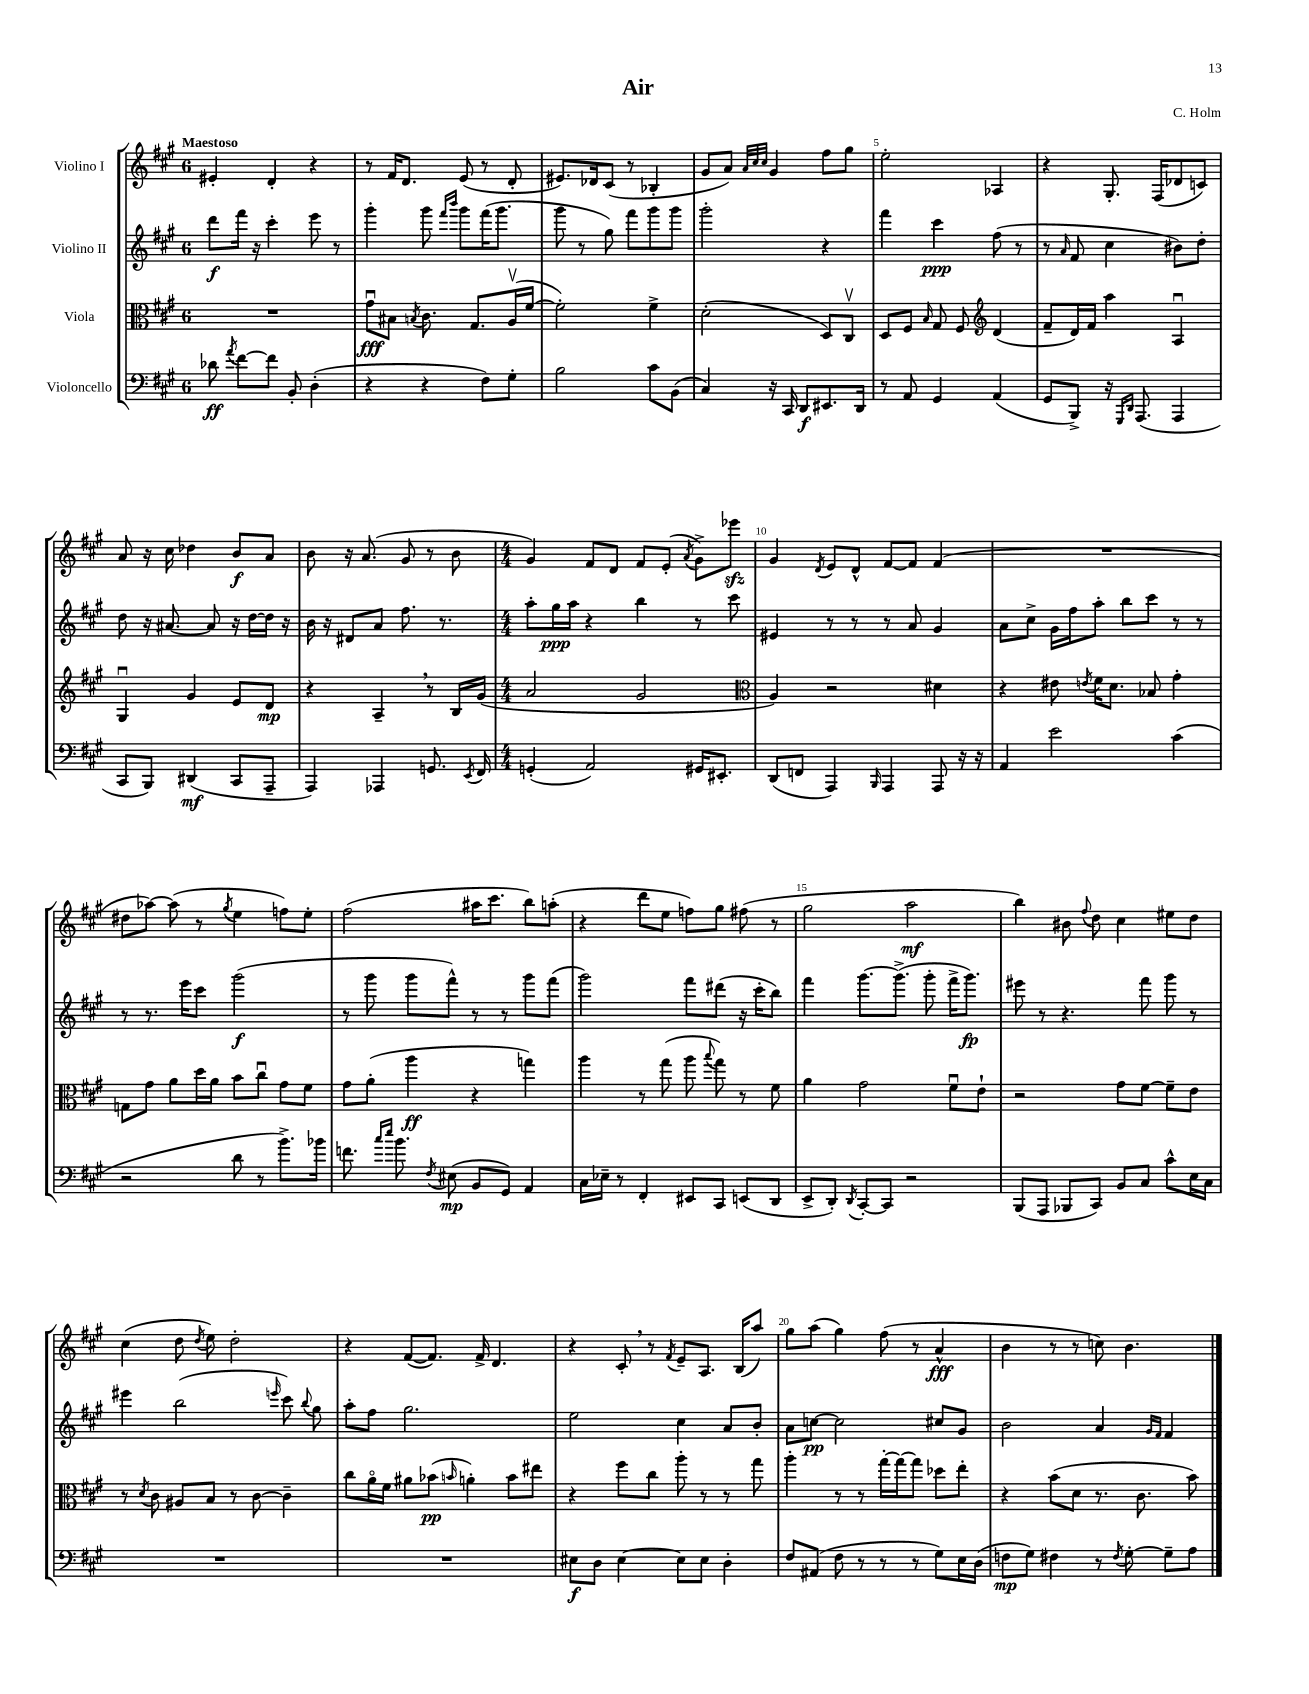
\header { title = "Air" composer = "C. Holm" }
<<
\new StaffGroup <<
\new Staff = "s0" \with { instrumentName = "Violino I" } {
    \clef treble \key a \major \once \override Staff.TimeSignature.style = #'single-digit \time 6/8 \tempo "Maestoso"
    \autoBeamOff eis'4-. d'4-. r4 |
    r8 fis'16[ d'8.] e'8( r8 d'8-. |
    eis'8.[) des'16 cis'8]( r8 bes4-. |
    gis'8[ a'8]) \grace { a'32[ cis''32 cis''32] } gis'4 fis''8[ gis''8] |
    e''2-. aes4 |
    r4 gis8.-. fis16[( des'8 c'8]) |
    a'8 r16 cis''16 des''4 b'8[\f a'8] |
    b'8 r16 a'8.( gis'8 r8 b'8 |
    \numericTimeSignature \time 4/4 gis'4) fis'8[ d'8] fis'8[ e'8]-.( \acciaccatura { a'8 } gis'8[->) ees'''8]\sfz |
    gis'4 \acciaccatura { d'8 } e'8[ d'8]-^ fis'8[~ fis'8] fis'4( |
    R1 |
    dis''8[ aes''8]~) aes''8( r8 \acciaccatura { gis''8 } e''4 f''8[) e''8]-. |
    fis''2( ais''16[ cis'''8.] b''8[) a''8]-.( |
    r4 d'''8[ e''8] f''8[) gis''8] fis''8( r8 |
    gis''2 a''2\mf |
    b''4) bis'8 \appoggiatura { fis''8 } d''8 cis''4 eis''8[ d''8] |
    cis''4( d''8 \acciaccatura { d''8 } e''8) d''2-. |
    r4 fis'8[~( fis'8.]) fis'16-> d'4. |
    r4 cis'8-. \breathe r8 \acciaccatura { fis'8 } e'8[-- a8.] b16[( a''8]) |
    gis''8[ a''8]( gis''4) fis''8( r8 a'4-^\fff |
    b'4 r8 r8 c''8) b'4. \bar "|." |
}
\new Staff = "s1" \with { instrumentName = "Violino II" } {
    \clef treble \key a \major \once \override Staff.TimeSignature.style = #'single-digit \time 6/8
    \autoBeamOff d'''8[\f fis'''16] r16 cis'''4-. e'''8 r8 |
    gis'''4-. gis'''8 \grace { fis'''16[ b'''16] } gis'''8[ fis'''16( gis'''8.] |
    gis'''8 r8 gis''8) fis'''8[ gis'''8 gis'''8] |
    gis'''2-. r4 |
    fis'''4 cis'''4\ppp fis''8( r8 |
    r8 \grace { a'16 } fis'8 cis''4 bis'8[) d''8]-. |
    d''8 r16 ais'8.~ ais'8 r16 d''16[~ d''16] r16 |
    b'16 r16 dis'8[ a'8] fis''8. r8. |
    \numericTimeSignature \time 4/4 a''8[-. gis''16\ppp a''16] r4 b''4 r8 cis'''8 |
    eis'4 r8 r8 r8 a'8 gis'4 |
    a'8[ cis''8]-> gis'16[ fis''16 a''8]-. b''8[ cis'''8] r8 r8 |
    r8 r8. e'''16[ cis'''8] gis'''2\f( |
    r8 gis'''8 gis'''8[ fis'''8]-^) r8 r8 gis'''8[ fis'''8]( |
    gis'''2) fis'''8[ dis'''8]( r16 cis'''16[-. b''8]) |
    fis'''4 gis'''8.[~ gis'''8.]->( gis'''8-. fis'''16[-> gis'''8.]\fp) |
    eis'''8 r8 r4. fis'''8 gis'''8 r8 |
    eis'''4 b''2( \grace { e'''16 } cis'''8) \appoggiatura { b''8 } gis''8 |
    a''8[-. fis''8] gis''2. |
    e''2 cis''4 a'8[ b'8]-. |
    a'8[ c''8]~\pp c''2 cis''8[ gis'8] |
    b'2 a'4 \grace { gis'16[ fis'16] } fis'4 \bar "|." |
}
\new Staff = "s2" \with { instrumentName = "Viola" } {
    \clef alto \key a \major \once \override Staff.TimeSignature.style = #'single-digit \time 6/8
    \autoBeamOff R2. |
    gis'8[\downbow\fff bis8] \acciaccatura { b8 } cis'8. gis8.[ a16\upbow( fis'16]~ |
    fis'2-.) fis'4-> |
    d'2-.( d8[) cis8]\upbow |
    d8[ fis8] \grace { b16 } gis8 fis8 \clef treble d'4( |
    fis'8[-- d'16) fis'16] a''4 a4\downbow |
    gis4\downbow gis'4 e'8[ d'8]\mp |
    r4 a4-- \breathe r8 b16[ gis'16]( |
    \numericTimeSignature \time 4/4 a'2 gis'2 |
    \clef alto a4) r2 dis'4 |
    r4 eis'8 \acciaccatura { e'8 } fis'16[ d'8.] bes8 gis'4-. |
    g8[ gis'8] a'8[ d''16 a'16] b'8[ cis''8]\downbow gis'8[ fis'8] |
    gis'8[ a'8]-.( a''4\ff r4 g''4) |
    a''4 r8 gis''8( a''8 \appoggiatura { b''8 } gis''8) r8 fis'8 |
    a'4 gis'2 fis'8[\downbow e'8]-! |
    r2 gis'8[ fis'8]~ fis'8[-- e'8] |
    r8 \acciaccatura { d'8 } cis'8 ais8[ b8] r8 cis'8~ cis'4-- |
    cis''8[ a'16\flageolet fis'16] ais'8[ bes'8]\pp( \grace { b'16 } a'4-.) b'8[ eis''8] |
    r4 fis''8[ cis''8] a''8-. r8 r8 gis''8 |
    a''4-. r8 r8 gis''16[~-. gis''16~ gis''8] des''8[ e''8]-. |
    r4 b'8[( d'8] r8. cis'8. b'8) \bar "|." |
}
\new Staff = "s3" \with { instrumentName = "Violoncello" } {
    \clef bass \key a \major \once \override Staff.TimeSignature.style = #'single-digit \time 6/8
    \autoBeamOff des'8\ff \acciaccatura { a'8 } fis'8[~ fis'8] b,8-. d4-.( |
    r4 r4 fis8[) gis8]-. |
    b2 cis'8[ b,8]( |
    cis4) r16 cis,16 d,8[\f eis,8. d,16] |
    r8 a,8 gis,4 a,4( |
    gis,8[ b,,8]->) r16 \grace { gis,,16[ d,16] } a,,8.( a,,4 |
    cis,8[ b,,8]) dis,4\mf( cis,8[ a,,8]-- |
    a,,4) aes,,4 g,8. \acciaccatura { e,8 } fis,16 |
    \numericTimeSignature \time 4/4 g,4-.( a,2) gis,16[ eis,8.]-. |
    d,8[( f,8] a,,4) \grace { b,,16 } a,,4 a,,8 r16 r16 |
    a,4 e'2 cis'4( |
    r2 d'8 r8 b'8.[->) bes'16] |
    f'8. \grace { cis''16[ e''16] } b'8. \acciaccatura { fis8 } eis8\mp( b,8[ gis,8]) a,4 |
    cis16[ ees16]-- r8 fis,4-. eis,8[ cis,8] e,8[( d,8] |
    e,8[-> d,8]-.) \acciaccatura { d,8 } cis,8[~-. cis,8] r2 |
    b,,8[( a,,8] bes,,8[ cis,8]) b,8[ cis8] cis'8[-^ e16 cis16] |
    R1 |
    R1 |
    eis8[\f d8] eis4~ eis8[ eis8] d4-. |
    fis8[ ais,8]( fis8 r8 r8 r8 gis8[) e16 d16]( |
    f8[\mp gis8]) fis4 r8 \acciaccatura { fis8 } gis8~-. gis8[-- a8] \bar "|." |
}
>>
>>
\layout { \context { \Score \override BarNumber.break-visibility = ##(#f #t #t) barNumberVisibility = #(every-nth-bar-number-visible 5) } }
